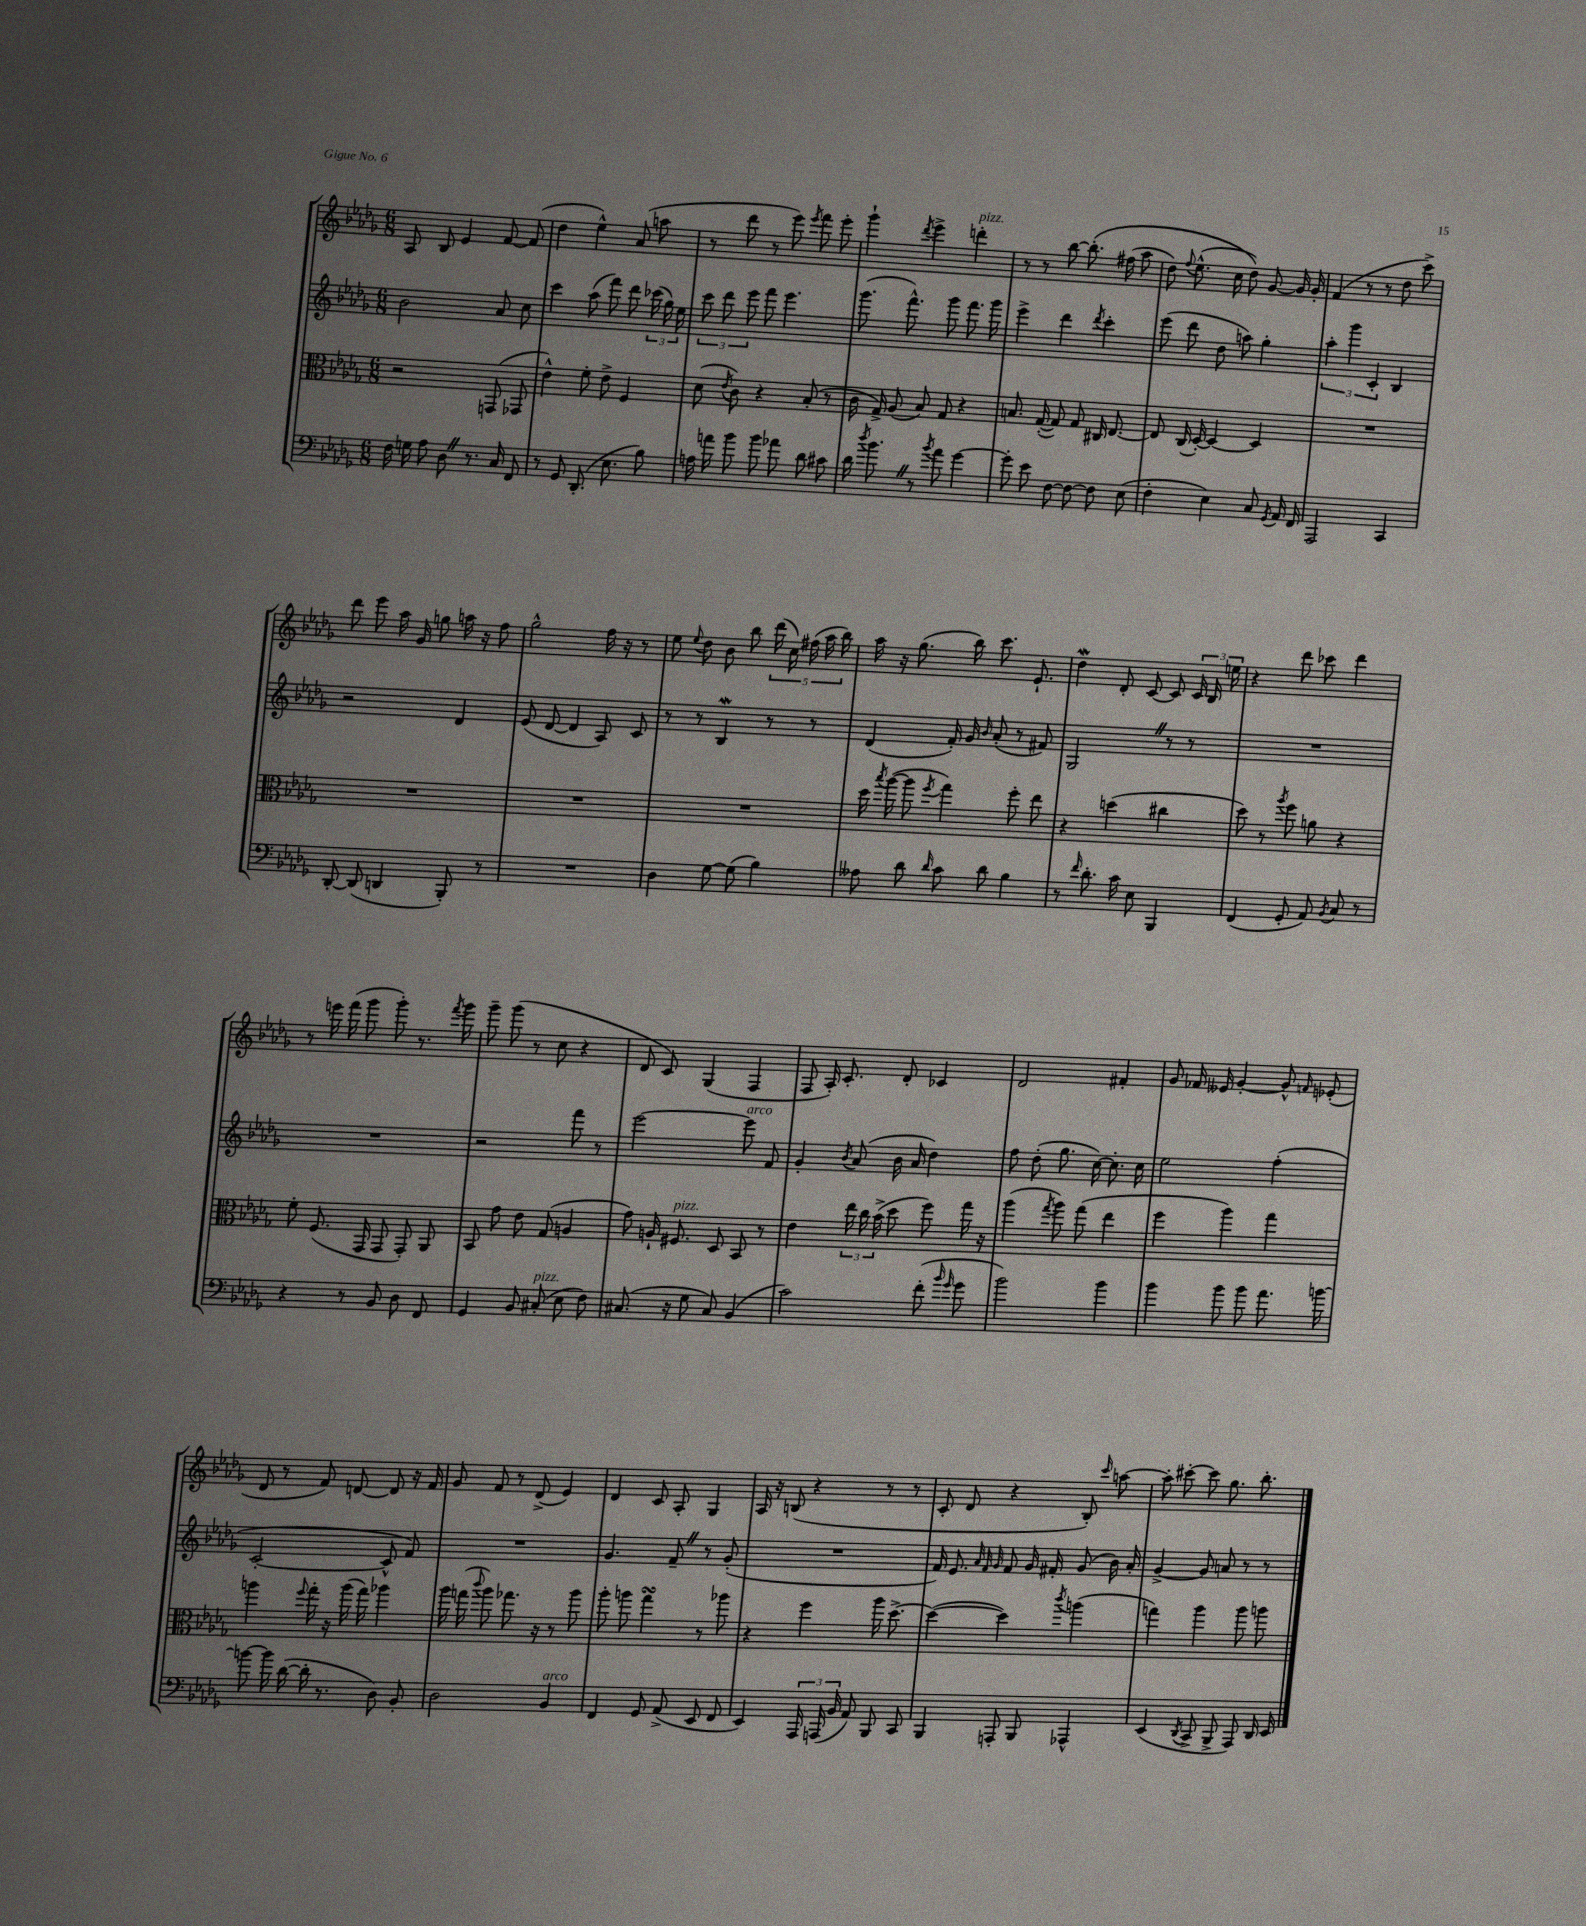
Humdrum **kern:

**kern	**kern	**kern	**kern
*staff4	*staff3	*staff2	*staff1
*clefF4	*clefC3	*clefG2	*clefG2
*k[b-e-a-d-g-]	*k[b-e-a-d-g-]	*k[b-e-a-d-g-]	*k[b-e-a-d-g-]
*M6/8	*M6/8	*M6/8	*M6/8
16F	2r	2b-	8A-
16G	.	.	.
8A-	.	.	8B-
8D-	.	.	4e-
8.r	.	.	.
.	(8GG	8a-	[8f
16C	.	.	.
8FF	8GG-	8cc	(8f]
=	=	=	=
8r	4e-^^)	4ccc	4dd-
8GG-	.	.	.
(8.DD-'	8f'	(8aa-	4ee-^^)
.	8e-^	8fff)	.
8.E-	.	.	.
.	4F	8ddd-	(8a-
8B-)	.	(24ccc-	8aa
.	.	24gg-)	.
.	.	24ee-	.
=	=	=	=
16A	(8d-	12ccc	8r
16a	.	.	.
.	.	12ddd-	.
.	8qe-	.	.
8b-	8c)	.	8ddd-
.	.	12eee-	.
8b-	4r	8fff	8r
8a-	.	4.eee-	8eee-)
.	.	.	8qeee-
8d-	(8B-'	.	8fff
8c#	8r	.	8eee-'
=	=	=	=
16d-	16c	(8.ggg-	4ggg-`
8qdd-	.	.	.
8.b-	16G-^)	.	.
.	(8A-	.	.
.	.	8.fff^^)	.
.	.	.	8qddd-
8r	8B-)	.	4eee-^
8qb-	.	.	.
8a-	8G-	8ggg-	.
[4g-	4r	8.fff	4ddd'
.	.	16ggg-	.
=	=	=	=
8g-']	8.B	4eee-^	8r
8e-	.	.	8r
.	([16G-'	.	.
[8F	8G-])	4ddd-	[8bb-
8F_	8G-	.	&(8.bb-']
.	.	8qddd-	.
8F]	16C#	4ccc'	.
.	[8.E-	.	(16ff#
(8E-	.	.	8aa-
=	=	=	=
4F'	8E-]	(8eee-	8dd-)
.	.	.	8qqff
.	(16C	8ddd-	(8.ee-^^
.	[16D-')	.	.
4E-)	4D-_	8dd-	.
.	.	.	16cc
.	.	8aa)	8dd-)&)
8C	4D-]	4gg-'	[8g-
8qGG-	.	.	.
16AA-	.	.	16g-]
16FF	.	.	16g-'
=	=	=	=
2AAA-	2.r	6aa-'	(4f
.	.	6ggg-	.
.	.	.	8r
.	.	6c'	.
.	.	.	8r
4CC	.	4B-	8dd-
.	.	.	8ccc^)
=	=	=	=
[8DD-'	2.r	2r	8ddd-
(8DD-]	.	.	8eee-
4DD	.	.	16aa-
.	.	.	16g-
.	.	.	8gg
8BBB-')	.	4d-	16aa
.	.	.	16r
8r	.	.	8ff
=	=	=	=
2.r	2.r	(8e-	2gg-^^
.	.	[8d-	.
.	.	4d-]	.
.	.	8A-)	16ff
.	.	.	16r
.	.	8c	8r
=	=	=	=
4D-	2.r	8r	8ee-
.	.	.	8qqee-
.	.	8r	8dd-
[8G-	.	4B-	8b-
(8G-]	.	.	8bb-
4B-)	.	8r	(20ddd-
.	.	.	20cc)
.	.	.	(20ff#
.	.	8r	.
.	.	.	20aa-
.	.	.	20bb-)
=	=	=	=
8A--	16dd-	(4d-	16aa-
.	8qbb-	.	.
.	([16aa-	.	16r
8d-	8aa-]	.	(8.gg-
16qqd-	8qff	.	.
8c	4gg-)	16f')	.
.	.	16g-	16bb-)
.	.	16qqb-	.
8d-	.	(8a-'	8.ccc
4B-	8ff'	8r	.
.	.	.	8.e-`
.	8ee-	8f#)	.
=	=	=	=
8r	4r	2G-	4dd-
16qqf	.	.	.
8.d-'	.	.	.
.	(4dd	.	8d-'
16c	.	.	.
8E-	.	.	[8c
4BBB-	4cc#	8r	8c]
.	.	8r	24c
.	.	.	24B-
.	.	.	24ee
=	=	=	=
(4FF	8dd-)	2.r	4r
.	8r	.	.
.	8qaa-	.	.
8GG-'	8ff	.	8ddd-
8AA-)	8a	.	8ccc-
8qBB-	.	.	.
8C	4r	.	4ddd-
8r	.	.	.
=	=	=	=
4r	8f'	2.r	8r
.	(8.F	.	16eee
.	.	.	(16fff
8r	.	.	8ggg-
.	16GG-	.	.
8BB-	8GG-	.	8ggg-')
8D-	8GG-')	.	8.r
8FF	8AA-	.	.
.	.	.	8qfff
.	.	.	16ggg-
=	=	=	=
4GG-	8BB-	2r	8ggg-~
.	8g-	.	(8ggg-
8BB-	8e-	.	8r
(8C#'	(8G-	.	8cc
8E-	4A	8fff	4r
8F)	.	8r	.
=	=	=	=
(8.C#	8g-)	[2eee-	8d-
.	16A`	.	8c)
16r	8.F#	.	.
8G-	.	.	(4G-
8C#)	8D-	.	.
(4BB-	8BB-	8eee-]	4F
.	8r	8f	.
=	=	=	=
2c)	4e-	4g-'	8F
.	.	.	16A-')
.	.	.	8.c'
.	.	8qb-	.
.	24ee-	(8a-	.
.	24cc	.	.
.	(24b-^	.	.
.	8dd-	16b-	8d-'
.	.	16a-	.
(8f'	8ff)	4dd-)	4c-
16qqb-	.	.	.
16qqg-	.	.	.
8g-	16gg-	.	.
.	16r	.	.
=	=	=	=
2b-)	(4aa-	8ff	2d-
.	.	(8dd-'	.
.	8qgg-	.	.
.	8aa-)	8.gg-	.
.	(8gg-	.	.
.	.	[16cc)	.
4b-	4ee-	8.cc']	4f#'
.	.	16cc	.
=	=	=	=
4b-	4ff	2ee-	8g-
.	.	.	16f-
.	.	.	16e--
8b-	4aa-)	.	[4g-'
8b-	.	.	.
8.a-	4gg-	(4ff'	8g-^^]
.	.	.	16qqf
.	.	.	(8e-'
[16b	.	.	.
=	=	=	=
8b_	4aa	[2c'	8d-
16b]	.	.	8r
([16d-	.	.	.
.	8qqff	.	.
16d-']	16gg-'	.	8f)
8.r	16r	.	.
.	(16aa	.	[8d
.	16gg-)	.	.
8D-)	4aa-	8c^^]	8d]
8BB-'	.	8f)	16r
.	.	.	16f
=	=	=	=
2D-	16aa-	2.r	8g-
.	(16gg	.	.
.	8qqccc	.	.
.	8aa-)	.	8f
.	8.gg-	.	8r
.	.	.	(8d-^
.	16r	.	.
4BB-	8r	.	4e-)
.	8aa-	.	.
=	=	=	=
4FF	8aa-'	4.g-	4d-
.	8aa	.	.
8GG-	4gg-	.	8c
(8AA-^	.	8f~	8A-'
8EE-	8r	8r	4G-
8FF	8aa-	(8g-'	.
=	=	=	=
4EE-)	4r	2.r	16A-
.	.	.	16r
.	.	.	(8B
24AAA-	4ff	.	4r
(24AAA	.	.	.
24BB-	.	.	.
8AA-)	.	.	.
8BBB-	16aa-	.	8r
.	[8.dd-^	.	.
8CC	.	.	8r
=	=	=	=
4BBB-	(4dd-_	16f)	8c'
.	.	8.e-	.
.	.	.	8d-
.	.	32qqa-	.
.	.	32qqf	.
.	.	32qqg-	.
8AAA'	4dd-])	8f	4r
8BBB-	.	16g-	.
.	.	16f#'	.
.	8qccc	.	.
4AAA-^^	(4aa	(8g-	8B-')
.	.	.	16qqccc
.	.	16b-)	[8aa
.	.	16a-'	.
=	=	=	=
(4EE-	4gg)	[4g-^	8aa']
.	.	.	[8ccc#'
8qDD-	.	.	.
8CC^	4aa-	8g-]	8ccc#]
8BBB-^	.	8a	8.gg-
8AAA-)	8aa-	8r	.
.	.	.	8.bb-'
16DD-	8aa	8r	.
16EE-	.	.	.
==	==	==	==
*-	*-	*-	*-
